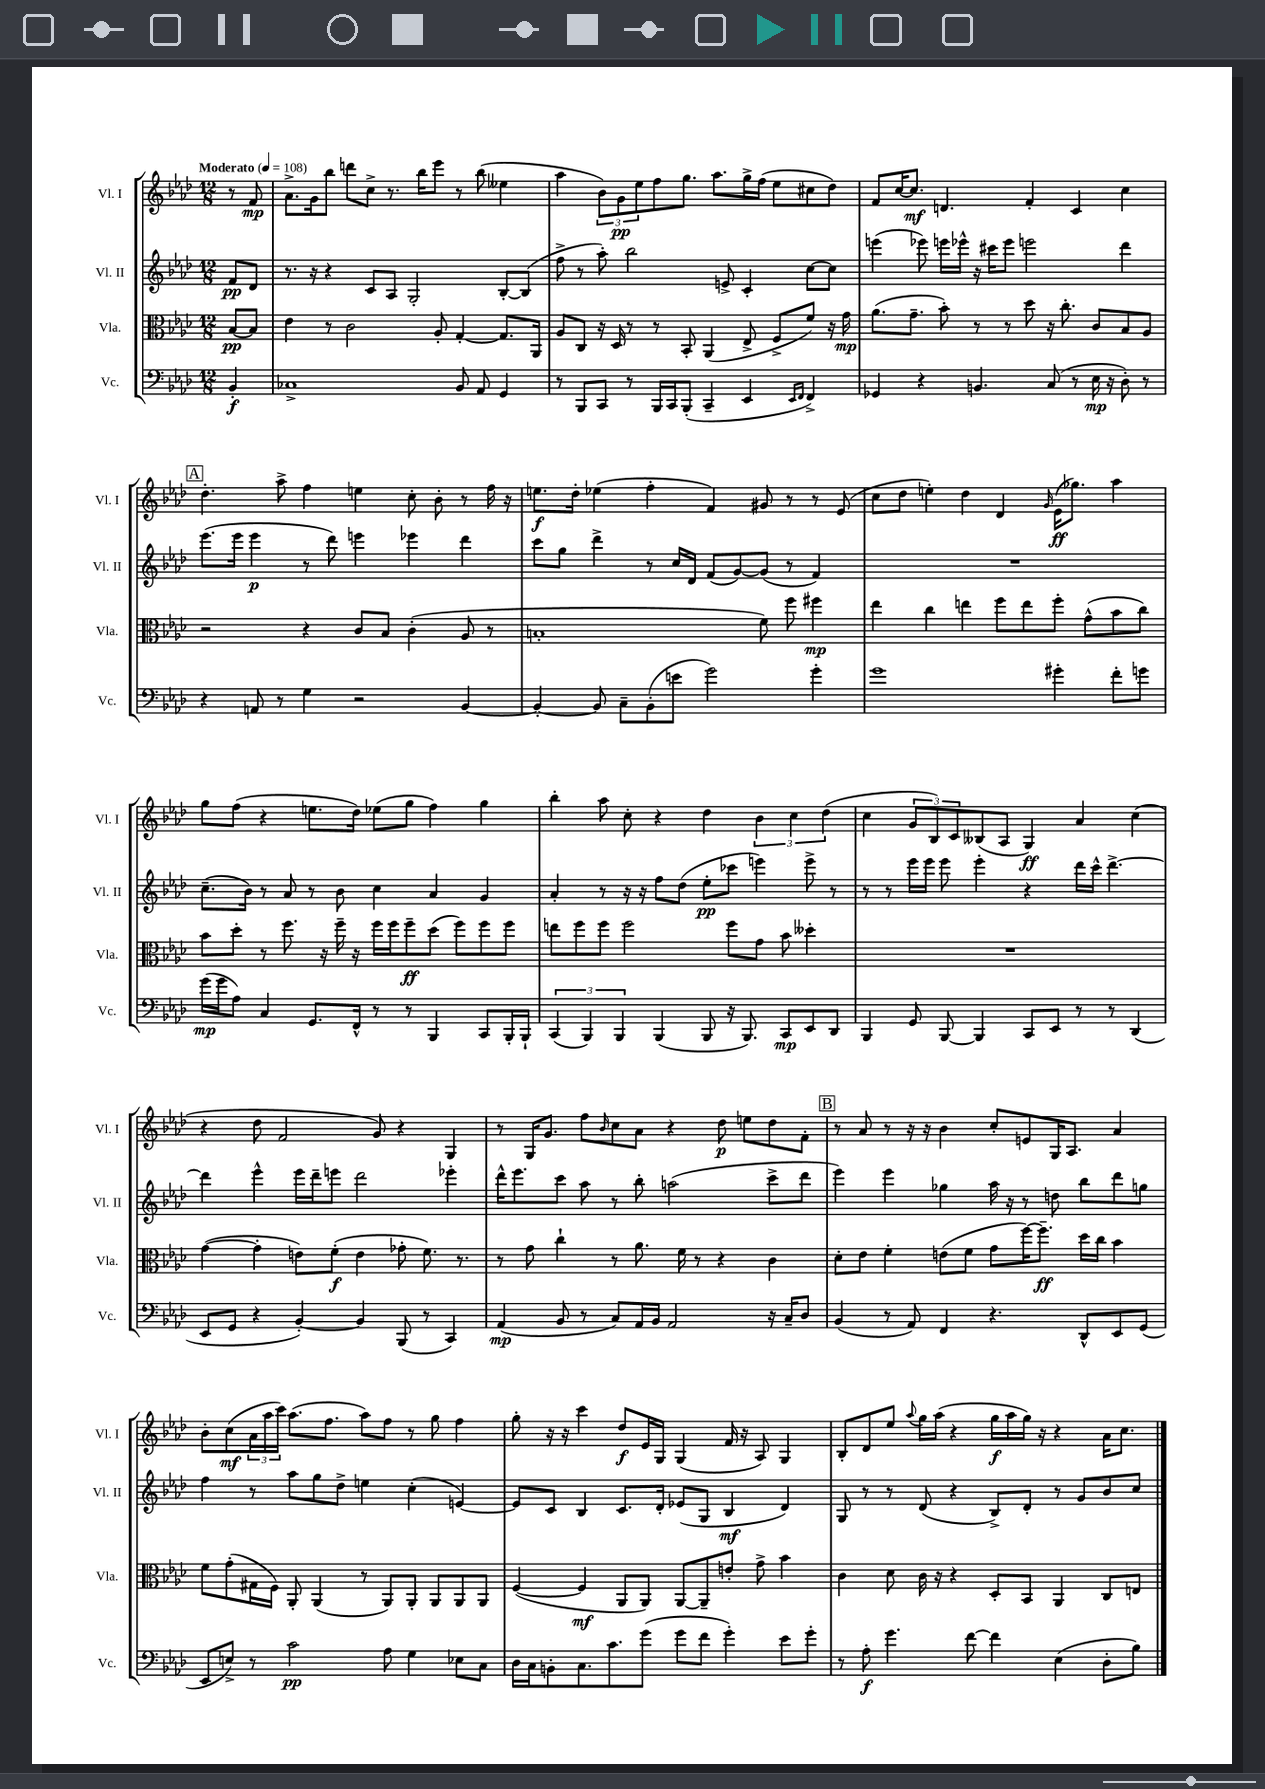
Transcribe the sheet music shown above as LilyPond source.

<<
\new StaffGroup <<
\new Staff = "s0" \with { instrumentName = "Vl. I" shortInstrumentName = "Vl. I" } {
    \clef treble \key aes \major \numericTimeSignature \time 12/8 \partial 4 \tempo "Moderato" 4 = 108
    r8 f'8\mp |
    aes'8.-> g'16 bes''8 d'''8 c''8-> r8. bes''16 ees'''8 r8 bes''8( eeses''4 |
    aes''4 \tuplet 3/2 { bes'8) g'8\pp ees''8 } f''8 g''8. aes''8. g''16-> f''16( ees''8 cis''8 des''8) |
    f'8 c''16~ c''8.\mf d'4. f'4-. c'4 c''4 |
    \mark \markup { \box "A" } des''4.-. aes''8-> f''4 e''4 c''8-. bes'8-. r8 f''16 r16 |
    e''8.\f des''16-. ees''4( f''4-. f'4) gis'8 r8 r8 ees'8( |
    c''8 des''8 e''4-.) des''4 des'4 \grace { g'16 } ees'16\ff( ges''8.) aes''4 |
    g''8 f''8( r4 e''8. des''16) ees''8( g''8 f''4) g''4 |
    bes''4-. aes''8 c''8-. r4 des''4 \tuplet 3/2 { bes'4 c''4 des''4( } |
    c''4 \tuplet 3/2 { g'8 bes8) c'8 } beses8( aes8 g4\ff) aes'4 c''4( |
    r4 des''8 f'2 g'8) r4 g4 |
    r8 g16 g'8. f''8 \grace { bes'16 } c''8 aes'8 r4 des''8\p e''8 des''8 f'8-. |
    \mark \markup { \box "B" } r8 aes'8 r8 r16 r16 bes'4 c''8-. e'8 g16 aes8. aes'4 |
    bes'8-. c''8\mf( \tuplet 3/2 { aes'16 aes''16 c'''16) } aes''8.( f''8. aes''8) f''8 r8 g''8 f''4 |
    g''8-. r16 r16 c'''4 des''8\f ees'16 g16 g4( f'16 r16 aes8) g4 |
    bes8-. des'8 ees''8 \appoggiatura { aes''8 } g''16 aes''16( r4 g''16\f aes''16 g''16) r16 r4 aes'16 c''8. \bar "|." |
}
\new Staff = "s1" \with { instrumentName = "Vl. II" shortInstrumentName = "Vl. II" } {
    \clef treble \key aes \major \numericTimeSignature \time 12/8 \partial 4
    f'8\pp des'8 |
    r8. r16 r4 c'8 aes8 g2-. bes8~-. bes8( |
    f''8-> r8 aes''8-.) bes''2 e'8-> c'4-. c''8~ c''8 |
    e'''4( ees'''8) e'''16 ees'''16-^ r16 cis'''16 ees'''8 e'''2 des'''4 |
    \mark \markup { \box "A" } ees'''8.( ees'''16 ees'''4\p r8 des'''8) e'''4 ees'''4 des'''4 |
    c'''8 g''8 des'''4-> r8 c''16 des'16 f'8( g'8~) g'8( r8 f'4) |
    R1. |
    c''8.--( bes'16) r8 aes'8 r8 bes'8 c''4 aes'4 g'4 |
    aes'4-. r8 r16 r16 f''8 des''8( ees''8-.\pp ces'''8 e'''4) e'''8-> r8 |
    r8 r8 ees'''16 ees'''16 ees'''8 ees'''4-. r4 des'''16 c'''16-^ des'''4.~-> |
    des'''4 ees'''4-^ ees'''16 des'''16-- e'''8 des'''2 ees'''4-. |
    des'''16-^ ees'''8. c'''8 aes''8 r8 bes''8-. a''2( c'''8-> des'''8 |
    \mark \markup { \box "B" } ees'''4) ees'''4 ges''4 aes''16 r16 r8 d''8 bes''8 des'''8 g''8 |
    f''4 r8 aes''8 g''8 des''8-> e''4 c''4-.( e'4~) |
    e'8 c'8 bes4 c'8. des'16-. ees'8( g8 bes4\mf des'4) |
    g8 r8 r8 des'8( r4 bes8->) des'8-. r8 g'8 bes'8 c''8 \bar "|." |
}
\new Staff = "s2" \with { instrumentName = "Vla." shortInstrumentName = "Vla." } {
    \clef alto \key aes \major \numericTimeSignature \time 12/8 \partial 4
    bes8~\pp bes8 |
    ees'4 r8 c'2 aes8-. g4~-. g8. aes,16 |
    aes8 c8 r16 des16 r8 r8 bes,8-. aes,4( ees8-> f8-> f'8) r16 g'16\mp |
    aes'8.( g'8.-- bes'8-.) r8 r8 des''8 r16 c''8.-. c'8 bes8 aes8 |
    \mark \markup { \box "A" } r2 r4 c'8 bes8 c'4-.( aes8 r8 |
    b1-. f'8) f''8 fis''4\mp |
    ees''4 c''4 e''4 f''8 e''8 f''8-. g'8-^( bes'8 c''8) |
    bes'8 des''8-. r8 f''8. r16 f''16-- r16 f''16 f''16 f''8--\ff des''8( f''8) f''8 f''8 |
    e''8 f''8 f''8 f''2 f''8 g'8 bes'8 deses''4-. |
    R1. |
    g'4~( g'4-. e'8) f'8-.\f( e'4 ges'8-. f'8.) r8. |
    r8 g'8 c''4-! r8 aes'8. f'16 r8 r4 c'4 |
    \mark \markup { \box "B" } des'8-. ees'8 f'4-. e'8( f'8 g'8 f''16~) f''8.--\ff des''16 c''16 bes'4 |
    f'8 g'8-.( gis16 f16) aes,8-. aes,4( r8 aes,8) aes,8-. aes,8 aes,8 aes,8 |
    f4~( f4\mf aes,8 aes,8) aes,8~ aes,8-- e'8-. g'8-> bes'4 |
    c'4 des'8 c'16 r16 r4 des8-. bes,8 aes,4 c8 e8 \bar "|." |
}
\new Staff = "s3" \with { instrumentName = "Vc." shortInstrumentName = "Vc." } {
    \clef bass \key aes \major \numericTimeSignature \time 12/8 \partial 4
    bes,4-.\f |
    ces1-> bes,8 aes,8 g,4 |
    r8 bes,,8 c,8 r8 bes,,16 c,16 bes,,8-.( c,4-- ees,4 \grace { ees,16 f,16 } f,4->) |
    ges,4 r4 b,4. c8( r8 ees16\mp r16 des8-.) r8 |
    \mark \markup { \box "A" } r4 a,8 r8 g4 r2 bes,4~ |
    bes,4~-. bes,8 c8-- bes,8-.( e'8 g'2) g'4-. |
    g'1 gis'4-. f'8-. g'8 |
    g'16\mp( g'16 aes8) c4 g,8. f,16-^ r8 r8 bes,,4 c,8 bes,,16-. bes,,16-! |
    \tuplet 3/2 { c,4( bes,,4) bes,,4 } bes,,4( bes,,8 r16 bes,,8.) c,8\mp ees,8 des,8 |
    bes,,4 g,8 bes,,8~ bes,,4 c,8 ees,8 r8 r8 des,4( |
    ees,8 g,8 r4 bes,4~-.) bes,4 bes,,8( r8 c,4) |
    aes,4\mp( bes,8 r8 c8) aes,16 bes,16 aes,2 r16 c16-- des8 |
    \mark \markup { \box "B" } bes,4( r8 aes,8) f,4 r4. des,8-^ ees,8 g,8( |
    ees,8 e8->) r8 c'2\pp aes8 g4 ees8 c8 |
    des16 c16 b,8-. c8. c'8. g'8( g'8 f'8 g'4-.) ees'8 g'8-. |
    r8 aes8-.\f g'4. f'8~ f'4 ees4( des8-. bes8) \bar "|." |
}
>>
>>
\layout { \context { \Score \remove "Bar_number_engraver" } }
